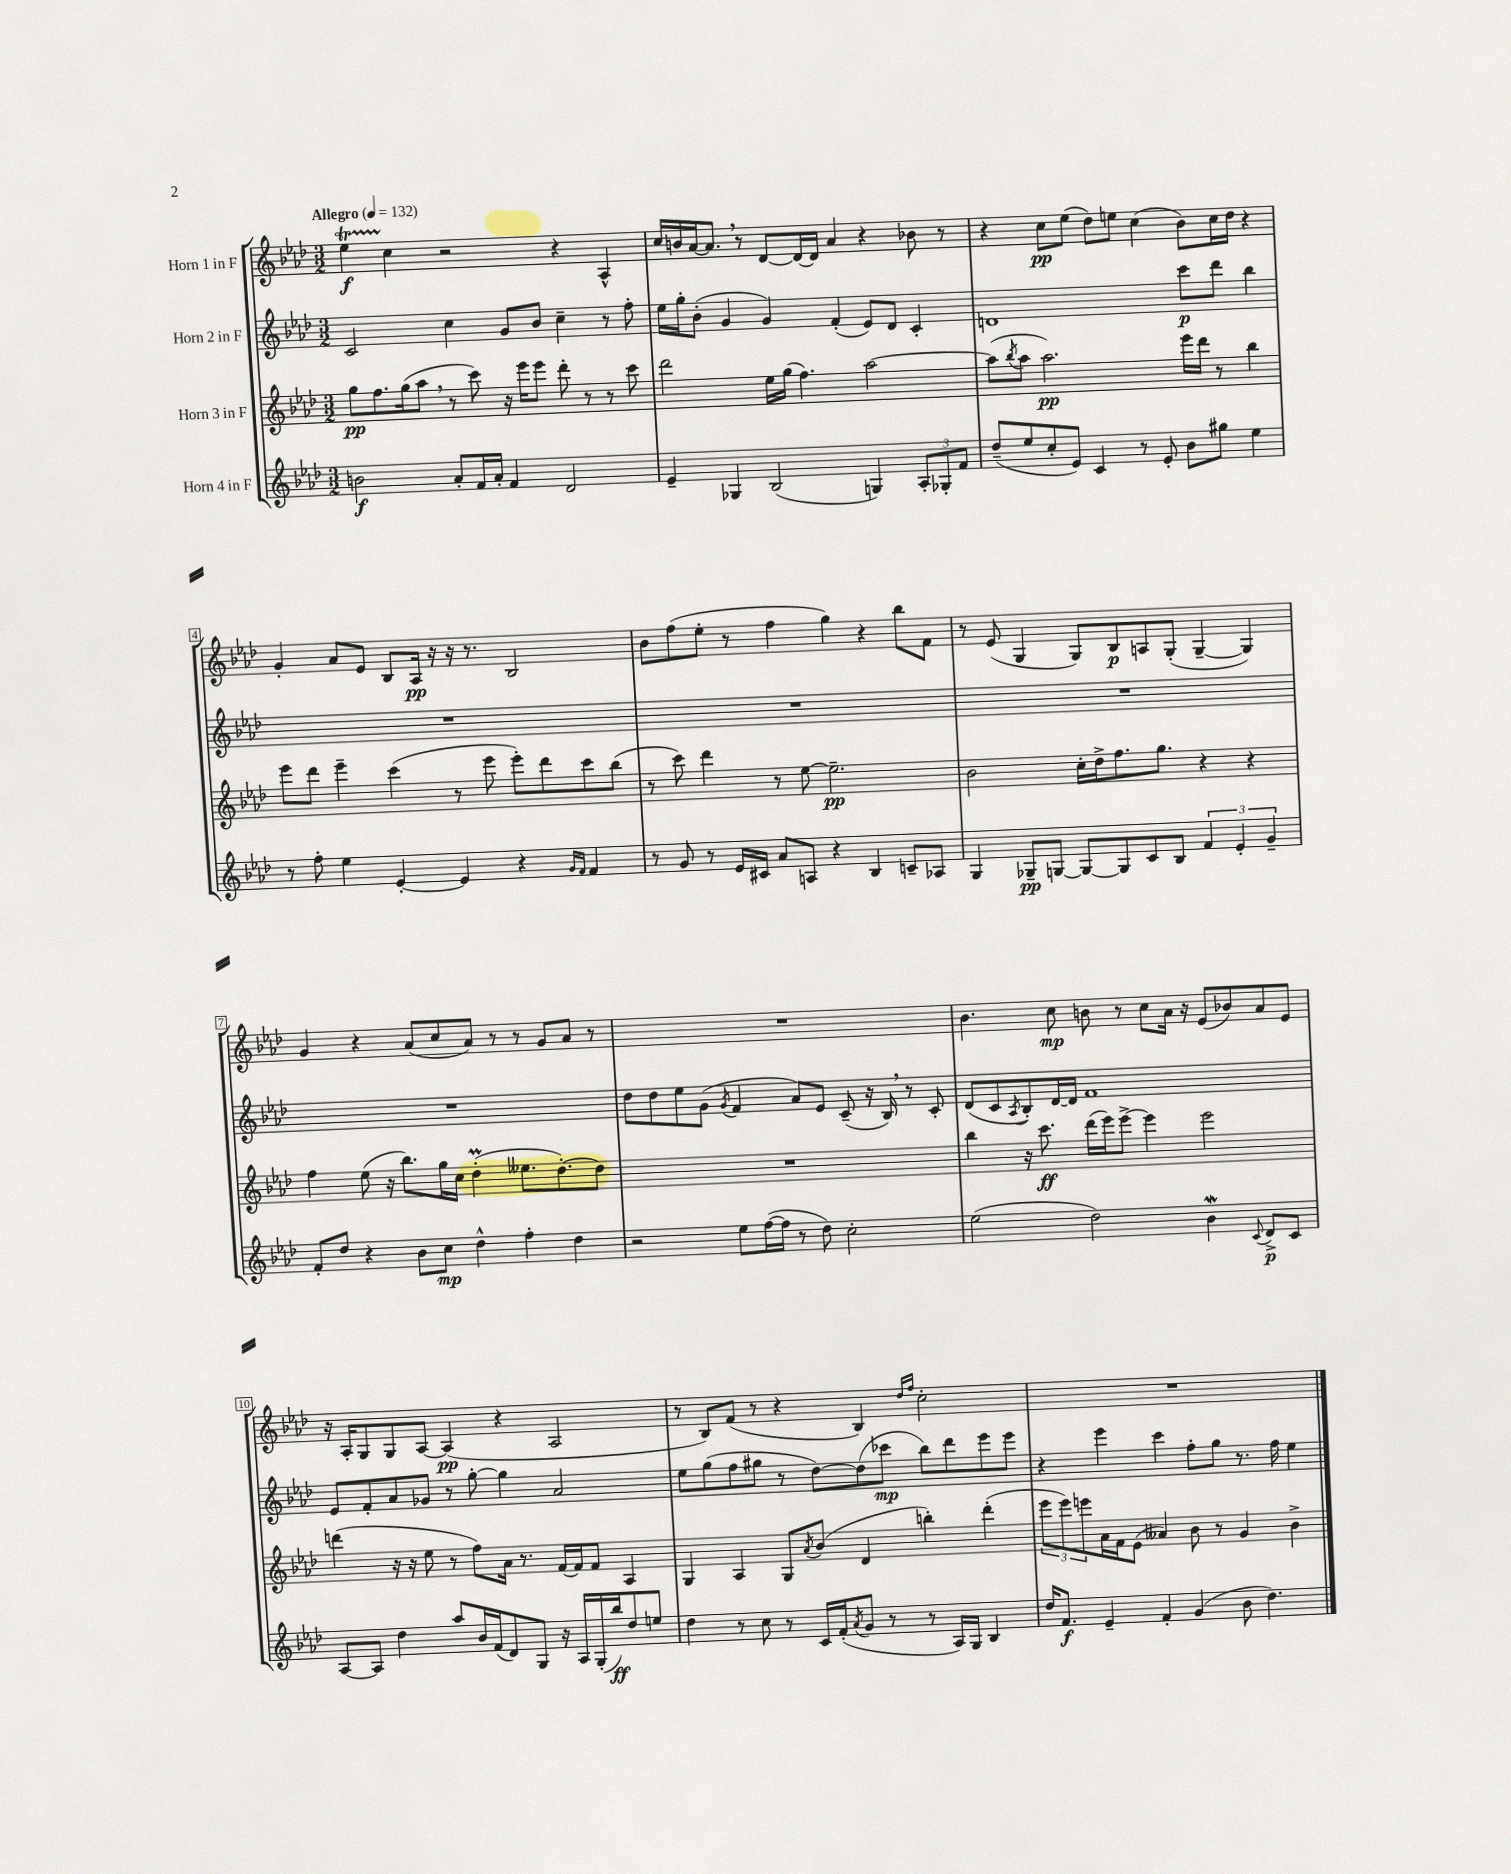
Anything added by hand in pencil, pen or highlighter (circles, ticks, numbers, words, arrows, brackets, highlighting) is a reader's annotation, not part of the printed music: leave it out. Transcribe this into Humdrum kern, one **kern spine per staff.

**kern	**dynam	**kern	**dynam	**kern	**dynam	**kern	**dynam
*part4	*part4	*part3	*part3	*part2	*part2	*part1	*part1
*staff4	*staff4	*staff3	*staff3	*staff2	*staff2	*staff1	*staff1
*I"Horn 4 in F	*	*I"Horn 3 in F	*	*I"Horn 2 in F	*	*I"Horn 1 in F	*
*clefG2	*	*clefG2	*	*clefG2	*	*clefG2	*
*k[b-e-a-d-]	*	*k[b-e-a-d-]	*	*k[b-e-a-d-]	*	*k[b-e-a-d-]	*
*M3/2	*	*M3/2	*	*M3/2	*	*M3/2	*
*MM132	*	*MM132	*	*MM132	*	*MM132	*
=1	=1	=1	=1	=1	=1	=1	=1
!	!	!	!	!	!	!LO:TX:a:B:t=Allegro	!
2bn\	f	8gg\L	pp	2c/	.	4ee-T\	f
.	.	8.ff\	.	.	.	.	.
.	.	.	.	.	.	4cc\	.
.	.	(16gg\k	.	.	.	.	.
.	.	8aa-,\J	.	.	.	.	.
8a-'/L	.	8r	.	4cc\	.	2r	.
16f/L	.	8ccc\)	.	.	.	.	.
16a-'/JJ	.	.	.	.	.	.	.
4f/	.	16r	.	8g/L	.	.	.
.	.	16eee-\KL	.	.	.	.	.
.	.	8eee-\J	.	8b-/J	.	.	.
2d-/	.	8ddd-'\	.	4cc~\	.	4r	.
.	.	8r	.	.	.	.	.
.	.	8r	.	8r	.	4A-^^/	.
.	.	8ccc\	.	8ff'\	.	.	.
=2	=2	=2	=2	=2	=2	=2	=2
4e-~/	.	2ddd-\	.	16ee-\LL	.	16cc/LL	.
.	.	.	.	16gg'\J	.	16bn/	.
.	.	.	.	(8b-'\J	.	[16a-/J	.
.	.	.	.	.	.	8.a-,/J]	.
4G-X/	.	.	.	4g/	.	.	.
.	.	.	.	.	.	8r	.
(2B-/	.	16ee-\LL	.	4g/)	.	[8d-/L	.
.	.	(16gg\JJ	.	.	.	.	.
.	.	4.ff\)	.	.	.	16d-/L_	.
.	.	.	.	.	.	16d-/JJ]	.
.	.	.	.	(4f'/	.	4a-/	.
4Gn/)	.	[2aa-\	.	8e-/L)	.	4r	.
.	.	.	.	8d-/J	.	.	.
12A-'/L	.	.	.	4c'/	.	8b-X\	.
12G-X'/	.	.	.	.	.	.	.
.	.	.	.	.	.	8r	.
12f/J	.	.	.	.	.	.	.
=3	=3	=3	=3	=3	=3	=3	=3
(8dd-~/L	.	(8aa-\L]	.	1dn	.	4r	.
.	.	8qbb-/	.	.	.	.	.
8ee-/	.	8aa-\J	.	.	.	.	.
8cc'/	.	2.aa-\)	pp	.	.	8cc\L	pp
8e-/J)	.	.	.	.	.	(8ee-\J	.
4c/	.	.	.	.	.	8dd-\L)	.
.	.	.	.	.	.	8een\J	.
8r	.	.	.	.	.	(4cc\	.
8e-'/	.	.	.	.	.	.	.
8b-\L	.	16eee-\LL	.	8ccc\L	p	8b-\L)	.
.	.	16ddd-\JJ	.	.	.	.	.
8gg#X\J	.	8r	.	8ddd-\J	.	16cc\L	.
.	.	.	.	.	.	16dd-\JJ	.
4ee-\	.	4bb-\	.	4bb-\	.	4r	.
!!LO:LB:g=z
=4	=4	=4	=4	=4	=4	=4	=4
8r	.	8eee-\L	.	1.r	.	4g'/	.
8ff'\	.	8ddd-\J	.	.	.	.	.
4ee-\	.	4eee-~\	.	.	.	8a-/L	.
.	.	.	.	.	.	8e-/J	.
[4e-'/	.	(4ccc\	.	.	.	8B-/L	.
.	.	.	.	.	.	16A-/Jk	pp
.	.	.	.	.	.	16r	.
4e-/]	.	8r	.	.	.	16r	.
.	.	.	.	.	.	8.r	.
.	.	8eee-\	.	.	.	.	.
4r	.	8eee-'\L)	.	.	.	2B-/	.
.	.	8ddd-\	.	.	.	.	.
16qqg/LL	.	.	.	.	.	.	.
16qqf/JJ	.	.	.	.	.	.	.
4f/	.	8ccc\	.	.	.	.	.
.	.	(8bb-\J	.	.	.	.	.
=5	=5	=5	=5	=5	=5	=5	=5
8r	.	8r	.	1.r	.	8b-\L	.
8g/	.	8ccc\)	.	.	.	(8ff\	.
8r	.	4ddd-\	.	.	.	8ee-'\J	.
16e-/LL	.	.	.	.	.	8r	.
16c#X/JJ	.	.	.	.	.	.	.
8a-/L	.	8r	.	.	.	4ff\	.
8An/J	.	[8ee-\	.	.	.	.	.
4r	.	2.ee-~\]	pp	.	.	4gg\)	.
4B-/	.	.	.	.	.	4r	.
8cn~/L	.	.	.	.	.	8bb-\L	.
8A-X/J	.	.	.	.	.	8f\J	.
=6	=6	=6	=6	=6	=6	=6	=6
4G/	.	2b-\	.	1.r	.	8r	.
.	.	.	.	.	.	(8e-/	.
8G-X~/L	pp	.	.	.	.	4G/	.
[8Gn/J	.	.	.	.	.	.	.
8G/L_	.	16cc'\LL	.	.	.	8G/L)	.
.	.	16dd-^\J	.	.	.	.	.
8G/]	.	8.ff\	.	.	.	8B-/	p
8c/	.	.	.	.	.	8An/	.
.	.	8.gg\J	.	.	.	.	.
8B-/J	.	.	.	.	.	(8G'/J	.
6f/	.	4r	.	.	.	[4G~/	.
6e-'/	.	.	.	.	.	.	.
.	.	4r	.	.	.	4G/])	.
6g~/	.	.	.	.	.	.	.
!!LO:LB:g=z
=7	=7	=7	=7	=7	=7	=7	=7
8f'/L	.	4ff\	.	1.r	.	4g/	.
8dd-/J	.	.	.	.	.	.	.
4r	.	(8ee-\	.	.	.	4r	.
.	.	16r	.	.	.	.	.
.	.	8.bb-\L)	.	.	.	.	.
8b-\L	.	.	.	.	.	(8a-/L	.
8cc\J	mp	16gg\L	.	.	.	8cc/	.
.	.	16cc\JJ	.	.	.	.	.
4dd-^^\	.	(4dd-M'\	.	.	.	8a-/J)	.
.	.	.	.	.	.	8r	.
4ff'\	.	8.ee--X\L	.	.	.	8r	.
.	.	.	.	.	.	8g/L	.
.	.	[8.dd-'\)	.	.	.	.	.
4dd-\	.	.	.	.	.	8a-/J	.
.	.	8dd-\J]	.	.	.	8r	.
=8	=8	=8	=8	=8	=8	=8	=8
2r	.	1.r	.	8dd-\L	.	1.r	.
.	.	.	.	8dd-\	.	.	.
.	.	.	.	8ee-\	.	.	.
.	.	.	.	(8g\J	.	.	.
.	.	.	.	8qg/	.	.	.
8ee-\L	.	.	.	4f/	.	.	.
([16ff\L	.	.	.	.	.	.	.
16ff\JJ]	.	.	.	.	.	.	.
8r	.	.	.	8a-/L)	.	.	.
8dd-\)	.	.	.	8e-/J	.	.	.
2cc'\	.	.	.	(8c~/	.	.	.
.	.	.	.	16r	.	.	.
.	.	.	.	16B-,/)	.	.	.
.	.	.	.	8r	.	.	.
.	.	.	.	8c'/	.	.	.
=9	=9	=9	=9	=9	=9	=9	=9
(2ee-\	.	4bb-\	.	(8d-/L	.	4.b-\	.
.	.	.	.	8c/	.	.	.
.	.	.	.	8qA-/	.	.	.
.	.	16r	.	8B-'/)	.	.	.
.	.	8.ccc\	ff	.	.	.	.
.	.	.	.	[16d-/L	.	8cc\	mp
.	.	.	.	16d-/JJ]	.	.	.
2dd-\)	.	(16ddd-\LL	.	1f	.	8bn\	.
.	.	16eee-\J)	.	.	.	.	.
.	.	[8eee-^\J	.	.	.	8r	.
.	.	4eee-\]	.	.	.	8cc\L	.
.	.	.	.	.	.	16a-\Jk	.
.	.	.	.	.	.	16r	.
4b-W\	.	2eee-\	.	.	.	(8e-/L	.
.	.	.	.	.	.	8b-X/)	.
8qqc/	.	.	.	.	.	.	.
8d-^/L	p	.	.	.	.	8a-/	.
8c/J	.	.	.	.	.	8e-/J	.
!!LO:LB:g=z
=10	=10	=10	=10	=10	=10	=10	=10
[8A-/L	.	(4dddn\	.	8e-/L	.	16r	.
.	.	.	.	.	.	16A-'/KL	.
8A-/J]	.	.	.	8f'/	.	8G/	.
4dd-\	.	16r	.	8a-/	.	8G/	.
.	.	16r	.	.	.	.	.
.	.	8ee-\	.	8g-X/J	.	[8A-/J	.
8aa-/L	.	8r	.	8r	.	(4A-/]	pp
16b-/L	.	8ff\L)	.	[8gg'\	.	.	.
(16f/J	.	.	.	.	.	.	.
8d-/)	.	16a-\Jk	.	4gg\]	.	4r	.
.	.	8.r	.	.	.	.	.
8G/J	.	.	.	.	.	.	.
16r	.	[16f/LL	.	2a-/	.	2A-/	.
16A-/LL	.	16f/J]	.	.	.	.	.
(16G'/	.	8f/J	.	.	.	.	.
16bb-/J)	ff	.	.	.	.	.	.
8dd-/	.	4A-/	.	.	.	.	.
8een/J	.	.	.	.	.	.	.
=11	=11	=11	=11	=11	=11	=11	=11
4dd-\	.	4G/	.	8ee-\L	.	8r	.
.	.	.	.	(8gg\	.	8B-/L)	.
8r	.	4A-/	.	8ff\	.	(8f/J	.
8cc\	.	.	.	8gg#X\J	.	8r	.
8r	.	8G/L	.	8r	.	4r	.
.	.	8qa-/	.	.	.	.	.
16c/LL	.	(8b-/J	.	[8dd-\L)	.	.	.
(16f'/J	.	.	.	.	.	.	.
8qa-/	.	.	.	.	.	.	.
8g/J	.	4d-/	.	(8dd-\]	.	4B-/)	.
8r	.	.	.	8ccc-X\J	mp	.	.
.	.	.	.	.	.	16qqdd-/LL	.
.	.	.	.	.	.	16qqff/JJ	.
8r	.	4bbn'\)	.	8bb-\L)	.	2cc'\	.
16A-/LL)	.	.	.	8ddd-\	.	.	.
16G/JJ	.	.	.	.	.	.	.
4B-/	.	(4ddd-'\	.	8eee-\	.	.	.
.	.	.	.	8eee-\J	.	.	.
=12	=12	=12	=12	=12	=12	=12	=12
16dd-/KL	.	12eee-\L	.	4r	.	1.r	.
8.f/J	f	.	.	.	.	.	.
.	.	12eee-\)	.	.	.	.	.
.	.	12eeen\	.	.	.	.	.
4e-~/	.	16a-\L	.	4eee-\	.	.	.
.	.	16f\J	.	.	.	.	.
.	.	(8e-\J	.	.	.	.	.
4f'/	.	4a--X/)	.	4ccc\	.	.	.
(4g/	.	8b-\	.	8ff'\L	.	.	.
.	.	8r	.	8gg\J	.	.	.
8b-\	.	4g/	.	8.r	.	.	.
4.dd-\)	.	.	.	.	.	.	.
.	.	.	.	16ff\	.	.	.
.	.	4b-^\	.	4ee-\	.	.	.
==	==	==	==	==	==	==	==
*-	*-	*-	*-	*-	*-	*-	*-
